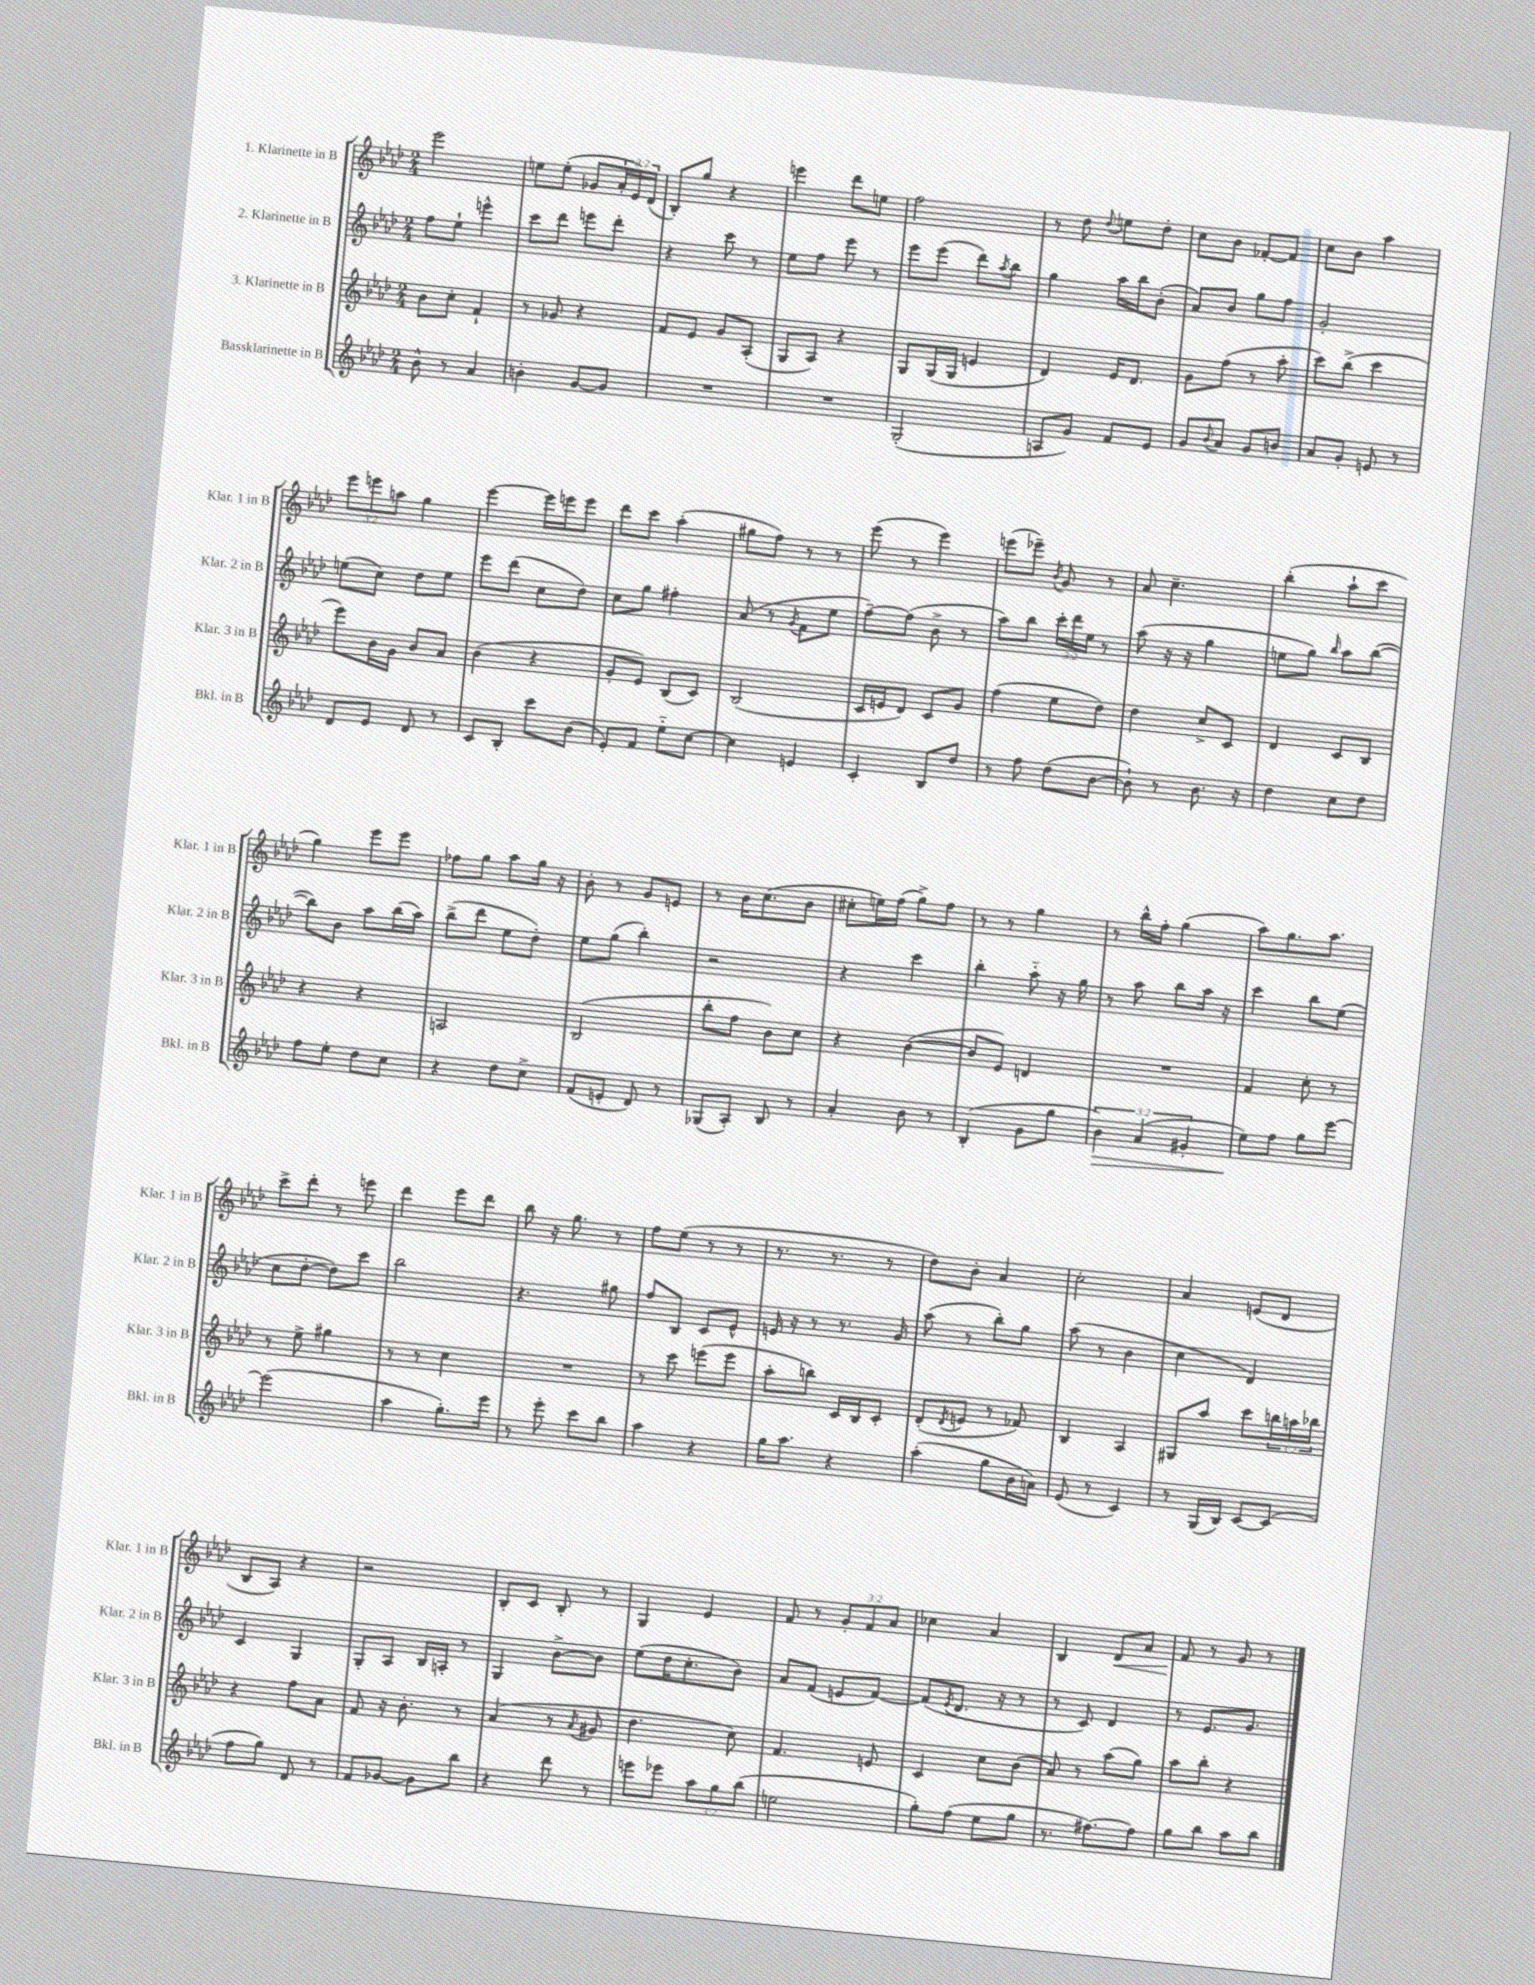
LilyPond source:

<<
\new StaffGroup <<
\new Staff = "s0" \with { instrumentName = "1. Klarinette in B" shortInstrumentName = "Klar. 1 in B" } {
    \clef treble \key aes \major \numericTimeSignature \time 2/4 \override Staff.TupletNumber.text = #tuplet-number::calc-fraction-text
    ees'''2 |
    e''8 e''8-.( ges'8 \tuplet 3/2 { aes'16-. ees'16) des'16( } |
    bes8-.) g''8 r4 |
    e'''4 des'''8 e''8 |
    f''2 |
    r8 des''8 \appoggiatura { des''8 } e''8 des''8-. |
    c''8 bes'8 fes'8~-. fes'8 |
    c''8 bes'8 aes''4 |
    \tuplet 3/2 { ees'''8 e'''8 a''8 } g''4 |
    ees'''4~ ees'''16 e'''16 e'''8 |
    des'''8 c'''8 aes''4-.( |
    gis''8 f''8) r8 r8 |
    ees'''8( r8 ees'''4) |
    e'''8( ees'''8--) \acciaccatura { bes'8 } g'8 r8 |
    aes'8 c''4.-- |
    bes''4-.( aes''8-! c'''8 |
    g''4) ees'''8 ees'''8 |
    fes''8 g''8 aes''8 g''16 r16 |
    bes'8-. r8 g'8 e'8 |
    r8 bes'16 c''8.( bes'8 |
    cis''8-. e''16) f''16( g''8->) f''8 |
    r8 r8 g''4 |
    r8 bes''16-^ f''16-. g''4( |
    aes''8) g''8. aes''8. |
    c'''8-> des'''8-. r8 e'''8 |
    des'''4 ees'''8 des'''8 |
    bes''8 r16 g''8. r8 |
    f''8 ees''8( r8 r8 |
    r8. r8. r8 |
    des''8) bes'8-. aes'4 |
    c''2-. |
    aes'4 e'8( des'8 |
    bes8 aes8) r4 |
    r2 |
    bes8-. c'8 bes8-. r8 |
    g4 ees'4 |
    f'8 r8 \tuplet 3/2 { g'8-. f'8 aes'8 } |
    ces''4 aes'4 |
    bes4 des'8\< aes'8 |
    f'8\! r8 g'8 r8 \bar "|." |
}
\new Staff = "s1" \with { instrumentName = "2. Klarinette in B" shortInstrumentName = "Klar. 2 in B" } {
    \clef treble \key aes \major \numericTimeSignature \time 2/4 \override Staff.TupletNumber.text = #tuplet-number::calc-fraction-text
    f''8 ees''8-! e'''4-^ |
    c'''8 des'''8 e'''8 des'''8-. |
    r4 c'''8 r8 |
    ees''8 f''8 ees'''8 r8 |
    ees'''8 ees'''8( des'''8) \acciaccatura { aes''8 } bes''8 |
    g''4 aes''16 bes''16 bes'8-.( |
    aes'8) bes'8 g''8 f''8 |
    g'2-. |
    e''8( c''8) des''8 e''8 |
    ees'''8 des'''8( c''8 des''8) |
    c''8 g''8 fis''4-. |
    aes'8( r8 \acciaccatura { g'8 } f'8 ees''8 |
    f''8~--) f''8( bes'8-> r8 |
    aes''8) bes''8 \tuplet 3/2 { c'''16-. des'''16 ees''16 } r8 |
    aes''8( r16 r16 g''4 |
    e''8 g''8) \grace { bes''16 } aes''8 bes''8~( |
    bes''8) bes'8 aes''8 bes''16( aes''16) |
    bes''8->( des'''8 ees''8 des''8-.) |
    ees''8 g''8( bes''4-.) |
    r2 |
    r4 c'''4 |
    bes''4-. aes''8-_ r16 g''16 |
    r8 aes''8 bes''8 aes''16 r16 |
    c'''4 bes''8 ees''8( |
    c''8 des''8~-. des''8) c'''8 |
    bes''2 |
    r4. gis''8 |
    f''8 bes8 c'8 ees'8-^ |
    e'16 r16 r8 r8. g'16 |
    aes''8( r8 bes''8-.) g''8 |
    aes''8( r8 bes'4 |
    c''4 des'4) |
    c'4 g4 |
    g8-. aes8 bes16 a16-. r8 |
    g4 bes'8~-> bes'8 |
    ees''8( des''16 c''8.-. bes'8) |
    aes'8 f'8( e'8 f'8~) |
    f'8( \acciaccatura { ees'8 } des'8. r16 r8 |
    r8 c'8) des'4 |
    r8 ees'8. g'8. \bar "|." |
}
\new Staff = "s2" \with { instrumentName = "3. Klarinette in B" shortInstrumentName = "Klar. 3 in B" } {
    \clef treble \key aes \major \numericTimeSignature \time 2/4 \override Staff.TupletNumber.text = #tuplet-number::calc-fraction-text
    bes'8 c''8-. f'4-! |
    r8 ges'8 r4 |
    f'8 ees'8 g'8 aes8-.( |
    g8 aes8) r4 |
    g8 g16( g16 e'4 |
    des'4) ees'16 des'8. |
    g'8 f''8( r8 aes''8-. |
    c'''8) bes''8->( c'''4 |
    ees'''8) bes'16 g'16 bes'8 aes'8 |
    bes'4( r4 |
    g'8-. ees'8) bes8( c'8) |
    bes2( |
    c'16 e'16 des'8) c'8 g'8 |
    f''4( ees''8 des''8) |
    des''4 c''8-> c'8 |
    des'4 c'8 bes8 |
    r4 r4 |
    a2 |
    bes2( |
    bes''8-. f''8 bes'8) c''8 |
    r4 bes'4~( |
    bes'8 ees'8) d'4 |
    R2 |
    f'4 c''8-. r8 |
    r8 ees''8-> gis''4 |
    r8 r8 c''4 |
    R2 |
    r8 c'''8 e'''8( e'''8 |
    aes''8-. b''8) c'16 bes16 c'8-. |
    des'8-.( \acciaccatura { des'8 } e'8 r8 fes'8) |
    bes4 aes4 |
    gis8 aes''8 c'''8 \tuplet 3/2 { b''16 a''16 bes''16 } |
    r4 f''8 aes'8 |
    f'8 r16 bes'8.-. r8 |
    aes'4( r8 \acciaccatura { aes'8 } gis'8 |
    des''4. c''8) |
    f'4. e'8 |
    c'4 c''8 bes'8( |
    aes'8) r8 aes''8( g''8) |
    aes''8 bes''8-. r4 \bar "|." |
}
\new Staff = "s3" \with { instrumentName = "Bassklarinette in B" shortInstrumentName = "Bkl. in B" } {
    \clef treble \key aes \major \numericTimeSignature \time 2/4 \override Staff.TupletNumber.text = #tuplet-number::calc-fraction-text
    bes'8-^ r8 aes'4 |
    b'4-. g'8~ g'8 |
    R2 |
    R2 |
    g2-.( |
    a8 g'8) f'8 ees'8 |
    g'8 \appoggiatura { bes'8 } aes'8 g'8 b'8 |
    aes'8 g'8-. e'8 r8 |
    des'8 ees'8 des'8 r8 |
    c'8 bes8-. c'''8 bes'8( |
    ees'8-.) f'8 ees''8-_ c''8~ |
    c''4 e'4 |
    c'4-. bes8 des''8 |
    r8 f''8 des''8( bes'8~ |
    bes'8-!) r8 bes'8. r16 |
    des''4 c''8 des''8 |
    f''8 ees''8-. des''8 c''8 |
    r4 des''8 c''8-> |
    f'8( e'8-. des'8) r8 |
    ges8( aes8-.) bes8 r8 |
    aes'4-. bes'8 r8 |
    bes4-.( g'8 g''8 |
    \tuplet 3/2 { bes'4\>) aes'4( gis'4-. } |
    ees''8\!) f''8 g''8 ees'''8~ |
    ees'''2( |
    aes''4 g''8.-.) ees'''16 |
    r8 ees'''8-. c'''8 bes''8 |
    aes''4 r4 |
    g''16 aes''8. r4 |
    aes''4-.( g''8 bes'16 a'16) |
    ees'8( r8 c'4) |
    r8 g16( bes16) c'8~ c'8( |
    f''8 g''8) des'8 r8 |
    f'8 ges'8~ ges'8 bes''8 |
    r4 des'''8 r8 |
    e'''8 ees'''8 \tuplet 3/2 { aes''8 g''8 bes''8( } |
    e''2 |
    g''8-.) f''8( ees''8 g''8 |
    r8. fis''8.~) fis''8 |
    g''8 bes''8 aes''8 bes''8 \bar "|." |
}
>>
>>
\layout { \context { \Score \remove "Bar_number_engraver" } }
